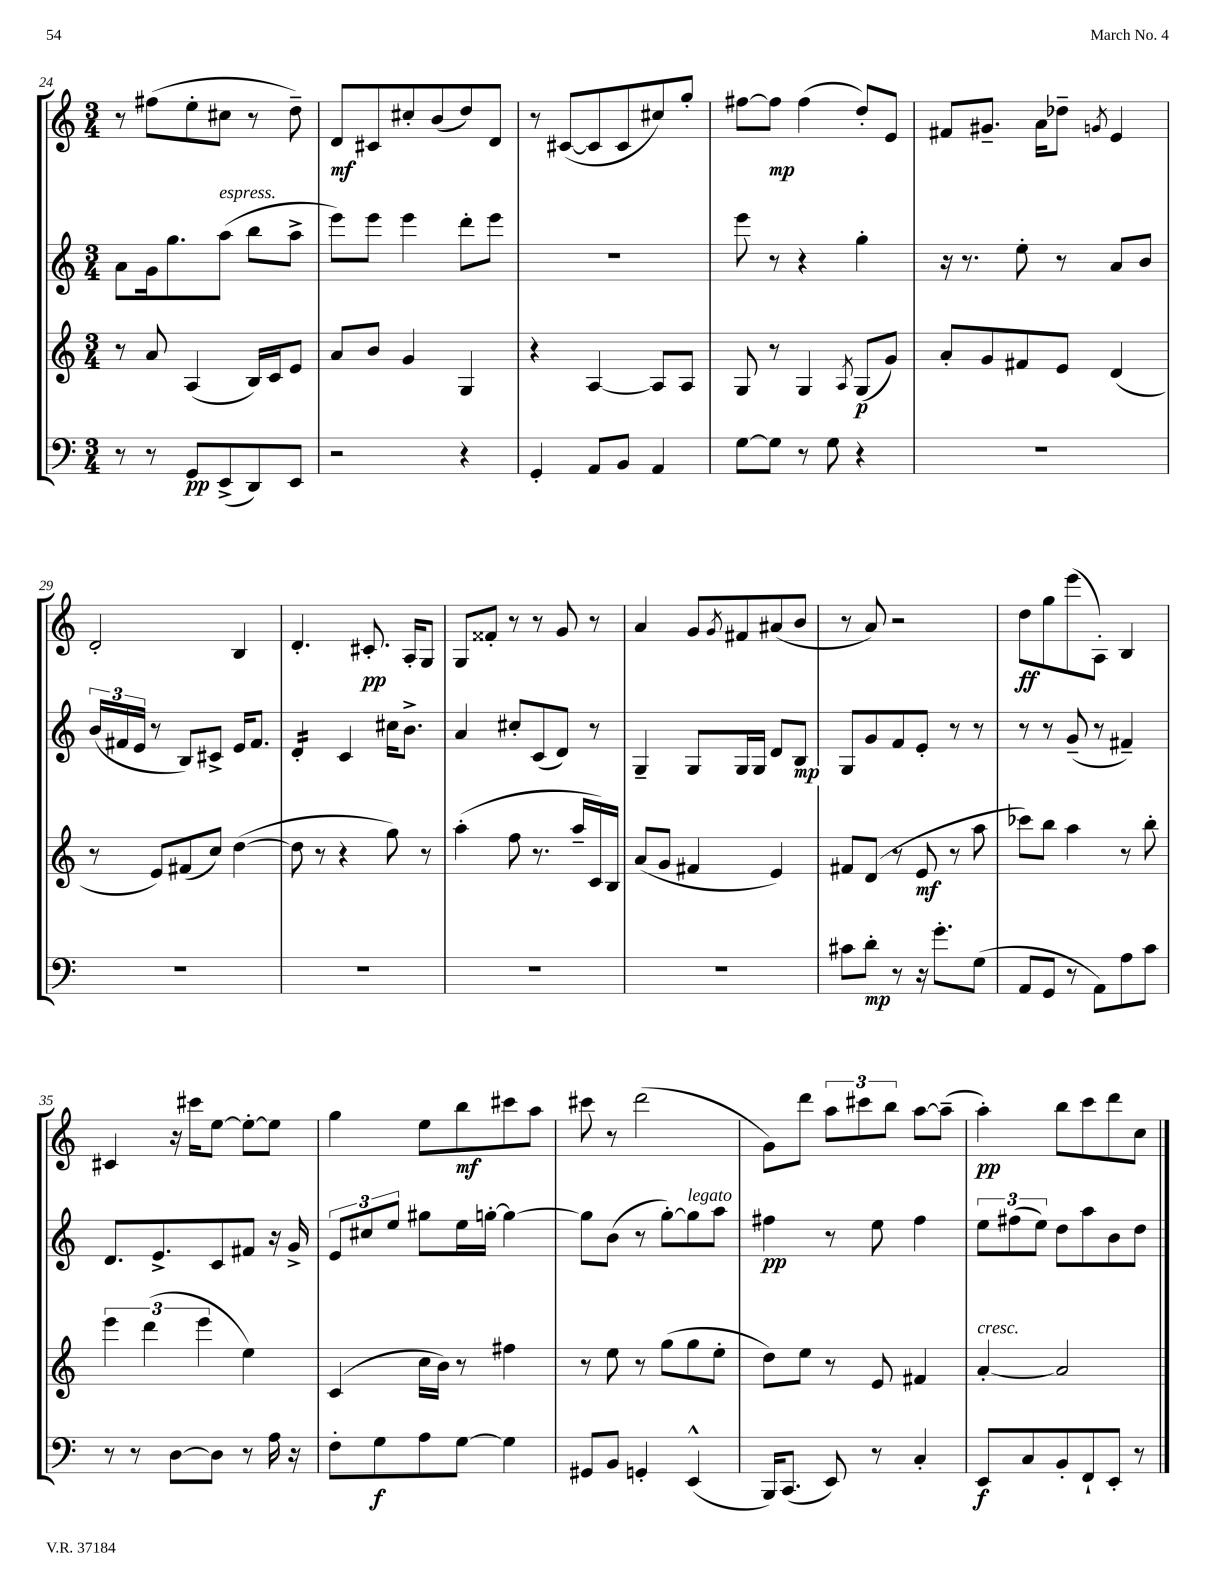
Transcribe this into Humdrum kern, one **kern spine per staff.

**kern	**kern	**kern	**kern
*staff4	*staff3	*staff2	*staff1
*clefF4	*clefG2	*clefG2	*clefG2
*k[]	*k[]	*k[]	*k[]
*M3/4	*M3/4	*M3/4	*M3/4
8r	8r	8a	8r
8r	8a	16g	(8ff#
.	.	8.gg	.
8GG	(4A	.	8ee'
(8EE^	.	(8aa	8cc#
8DD)	16B)	8bb	8r
.	16c	.	.
8EE	8e	8aa^	8dd~)
=	=	=	=
2r	8a	8eee)	8d
.	8b	8eee	8c#
.	4g	4eee	8cc#'
.	.	.	(8b
4r	4G	8ddd'	8dd)
.	.	8eee	8d
=	=	=	=
4GG'	4r	2.r	8r
.	.	.	([8c#
8AA	[4A	.	8c#]
8BB	.	.	8c#
4AA	8A]	.	8cc#)
.	8A	.	8gg'
=	=	=	=
[8G	8G	8eee	[8ff#
8G]	8r	8r	8ff#]
8r	4G	4r	(4ff#
8G	.	.	.
.	8qA	.	.
4r	(8G	4gg'	8dd')
.	8g)	.	8e
=	=	=	=
2.r	8a'	16r	8f#
.	.	8.r	.
.	8g	.	8.g#~
.	8f#	8ee'	.
.	.	.	16a
.	8e	8r	8dd-~
.	.	.	8qg
.	(4d	8a	4e
.	.	8b	.
=	=	=	=
2.r	8r	(24b	2d'
.	.	24f#	.
.	.	24e	.
.	8e)	8r	.
.	(8f#	8B)	.
.	8cc)	8c#^	.
.	([4dd	16e	4B
.	.	8.f#	.
=	=	=	=
2.r	8dd]	4d'	4.d'
.	8r	.	.
.	4r	4c	.
.	.	.	8.c#'
.	8gg)	16cc#	.
.	.	8.b^	16A'
.	8r	.	8G
=	=	=	=
2.r	(4aa'	4a	8G
.	.	.	8f##'
.	8ff	8cc#'	8r
.	8.r	(8c	8r
.	.	8d)	8g
.	16aa~	.	.
.	16c)	8r	8r
.	16B	.	.
=	=	=	=
2.r	(8a	4G~	4a
.	8g	.	.
.	4f#	8G	8g
.	.	.	8qg
.	.	16G	8f#
.	.	16G	.
.	4e)	8d	(8a#
.	.	8B	8b
=	=	=	=
8c#	8f#	8G	8r
8d'	(8d	8g	8a)
8r	8r	8f	2r
16r	8e	8e'	.
8.g'	.	.	.
.	8r	8r	.
(8G	8aa	8r	.
=	=	=	=
8AA	8ccc-)	8r	8dd
8GG	8bb	8r	8gg
8r	4aa	(8g~	(8eee
8AA)	.	8r	8A')
8A	8r	4f#~)	4B
8c	8bb'	.	.
=	=	=	=
8r	6eee	8.d	4c#
8r	.	.	.
.	(6ddd	.	.
.	.	8.e^	.
[8D	.	.	16r
.	.	.	16ccc#
.	6eee	.	.
8D]	.	8c	[8ee
8r	4ee)	8f#	8ee'_
16A	.	16r	8ee]
16r	.	16g^	.
=	=	=	=
8F'	(4c	12e	4gg
.	.	12cc#	.
8G	.	.	.
.	.	12ee	.
8A	16cc	8gg#	8ee
.	16b)	.	.
[8G	8r	16ee	8bb
.	.	[16gg'	.
4G]	4ff#	4gg_	8ccc#
.	.	.	8aa
=	=	=	=
8GG#	8r	8gg]	8ccc#
8BB	8ee	(8b	8r
4GG'	8r	8r	(2ddd
.	(8gg	[8gg')	.
(4EE^^	8gg	8gg]	.
.	8ee'	8aa	.
=	=	=	=
16BBB)	8dd)	4ff#	8g)
(8.CC	.	.	.
.	8ee	.	8ddd
8EE)	8r	8r	12aa
.	.	.	12ccc#
8r	8e	8ee	.
.	.	.	12bb
4C'	4f#	4ff#	[8aa
.	.	.	(8aa~]
=	=	=	=
8EE	[4a'	12ee	4aa')
.	.	(12ff#	.
8C	.	.	.
.	.	12ee)	.
8BB'	2a]	8dd	8bb
8FF`	.	8aa	8ccc
8EE'	.	8b	8ddd
8r	.	8dd	8cc
==	==	==	==
*-	*-	*-	*-
